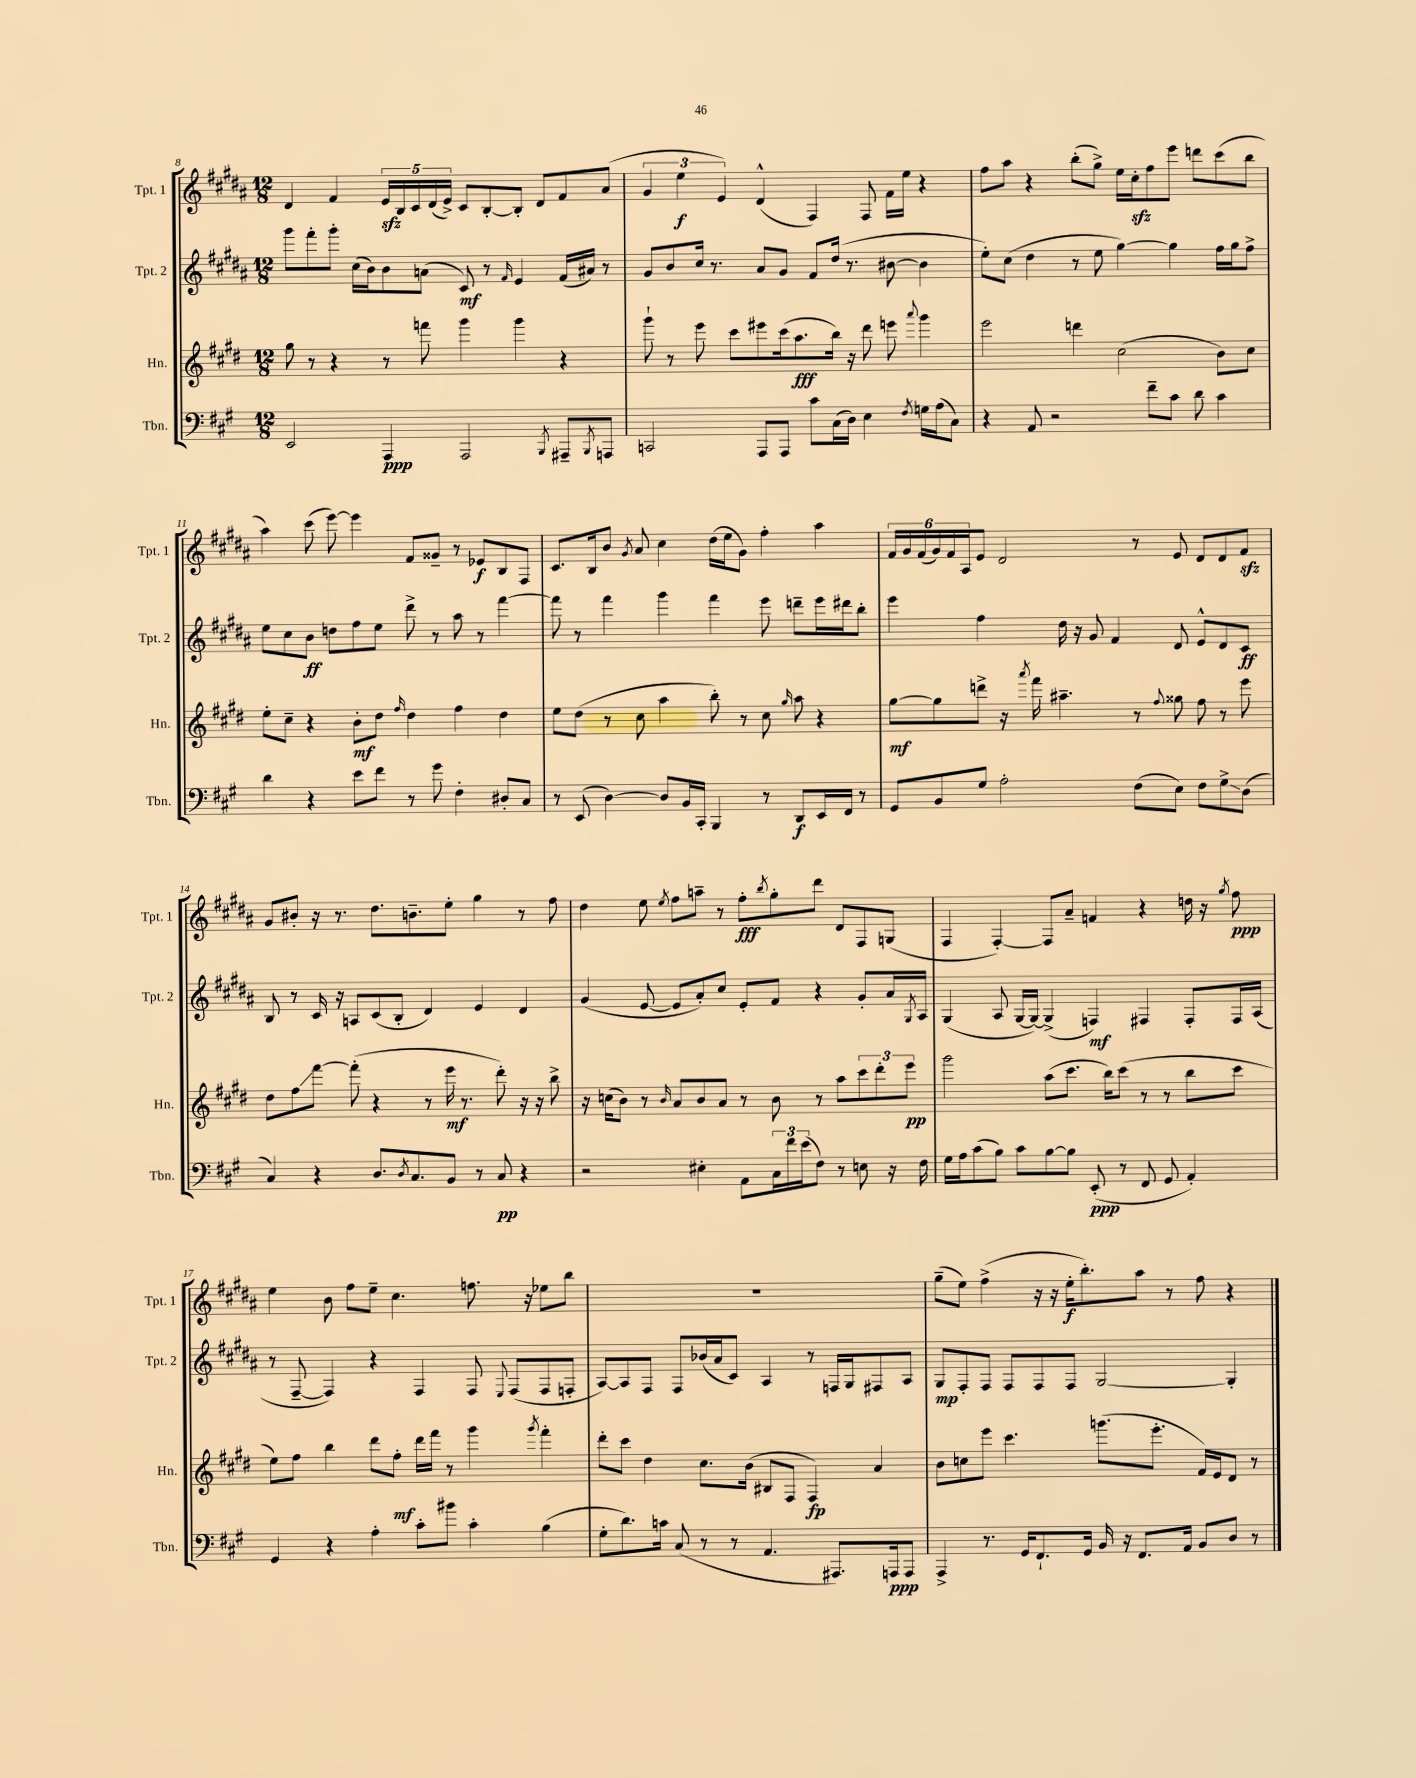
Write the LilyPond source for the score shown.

<<
\new StaffGroup <<
\new Staff = "s0" \with { instrumentName = "Tpt. 1" shortInstrumentName = "Tpt. 1" } {
    \clef treble \key b \major \numericTimeSignature \time 12/8
    dis'4 fis'4 \tuplet 5/4 { e'16\sfz b16 cis'16 dis'16( e'16->) } cis'8 b8~-. b8-. dis'8 fis'8 ais'8( |
    \tuplet 3/2 { gis'4 e''4\f e'4) } dis'4-^( fis4) fis8 fis'16 e''16 r4 |
    fis''8 ais''8 r4 b''8-.( gis''8->) e''16 cis''16-.\sfz fis''8 e'''8 d'''8 cis'''8( b''8 |
    ais''4) cis'''8( e'''8~) e'''4 fis'8 gisis'8-- r8 ees'8\f b8 fis8 |
    cis'8. b16 b'8 \acciaccatura { gis'8 } ais'8 cis''4 dis''16( e''16 gis'8) fis''4-. ais''4 |
    \tuplet 6/4 { fis'16 gis'16 fis'16( gis'16) fis'16 ais16 } e'8 dis'2 r8 e'8 dis'8 dis'8 fis'8\sfz |
    gis'8 bis'8-. r16 r8. dis''8. b'8.-- e''8-. gis''4 r8 fis''8 |
    dis''4 e''8 \acciaccatura { e''8 } fis''8 a''8-- r8 fis''8-.\fff \acciaccatura { b''8 } gis''8-. dis'''8 dis'8 fis8 g8( |
    fis4 fis4~-.) fis8 ais'8-- f'4 r4 d''16 r16 \acciaccatura { gis''8 } fis''8\ppp |
    e''4 b'8 fis''8 e''8-- cis''4. f''8. r16 ees''8 b''8 |
    R1. |
    gis''8--( e''8) fis''4->( r16 r16 e''16-.\f b''8.-.) ais''8 r8 fis''8 r4 \bar "|." |
}
\new Staff = "s1" \with { instrumentName = "Tpt. 2" shortInstrumentName = "Tpt. 2" } {
    \clef treble \key b \major \numericTimeSignature \time 12/8
    gis'''8 fis'''8-. gis'''8-. cis''16( b'16) b'8 a'8( cis'8\mf) r8 \grace { fis'16 } e'4 fis'16( ais'16) r8 |
    gis'8 b'8 cis''16 r8. ais'8 gis'8 fis'8 dis''16( r8. bis'8~ bis'4 |
    e''8-.) cis''8( dis''4 r8 e''8 gis''4~) gis''4 fis''16 gis''16 fis''8-> |
    e''8 cis''8 b'8\ff d''8 fis''8 e''8 dis'''8-> r8 ais''8 r8 fis'''4~ |
    fis'''8 r8 fis'''4 gis'''4 fis'''4 e'''8 d'''8-- e'''16 dis'''16 b''8-. |
    e'''4 fis''4 dis''16 r16 gis'8 fis'4 dis'8 e'8-^ dis'8 cis'8\ff |
    b8 r8 cis'16 r16 a8 cis'8( b8-. dis'4) e'4 dis'4 |
    gis'4( e'8~ e'8 ais'8-.) cis''8 e'8-. fis'8 r4 gis'8-. ais'16 \acciaccatura { gis8 } ais16 |
    gis4( ais8 gis16~ gis16~) gis4->( f4\mf) fis4 fis8-. fis16 ais16( |
    r8 fis8~-- fis4) r4 fis4 fis8 \appoggiatura { e8 } fis8( fis8 f8-. |
    ais8~) ais8 fis8 fis8 bes'16( ais'16 cis'8) ais4 r8 f16 gis16 fis8 ais8 |
    gis8\mp fis8-. fis8 fis8 fis8 fis8 gis2~ gis4-. \bar "|." |
}
\new Staff = "s2" \with { instrumentName = "Hn." shortInstrumentName = "Hn." } {
    \clef treble \key e \major \numericTimeSignature \time 12/8
    gis''8 r8 r4 r8 f'''8 gis'''4 gis'''4 r4 |
    gis'''8-! r8 e'''8 cis'''8 eis'''8 cis'''16( a''8.\fff b''16) r16 dis'''8 e'''8 \appoggiatura { a'''8 } gis'''4 |
    e'''2 d'''4 cis''2( b'8) cis''8 |
    e''8-. cis''8-- r4 b'8-.\mf dis''8 \grace { fis''16 } dis''4 fis''4 dis''4 |
    e''8 dis''8( r8 cis''8 a''4 b''8-.) r8 cis''8 \grace { gis''16 } a''8 r4 |
    gis''8~\mf gis''8 d'''8-> r16 \acciaccatura { a'''8 } fis'''16 ais''4.-- r8 \appoggiatura { fis''8 } gisis''8 fis''8 r8 e'''8 |
    dis''8 fis''8\glissando fis'''8~ fis'''8-.( r4 r8 e'''16\mf r8. dis'''8-.) r16 r16 b''8-> |
    r16 c''16( b'8) r8 \grace { b'16 } a'8 b'8 a'8 r8 b'8 r8 a''8 \tuplet 3/2 { cis'''8 dis'''8-. e'''8\pp } |
    gis'''2 a''8( cis'''8. b''16) cis'''8( r8 r8 b''8 cis'''8 |
    e''8) fis''8 b''4 dis'''8 fis''8-.\mf dis'''16 fis'''16 r8 gis'''4 \acciaccatura { gis'''8 } fis'''4-. |
    dis'''8-. cis'''8 dis''4 cis''8. b'16( bis8 fis8 fis4\fp) a'4 |
    b'8 c''8 e'''8 cis'''4. g'''8.( e'''8.-. fis'16) e'16 dis'8 r8 \bar "|." |
}
\new Staff = "s3" \with { instrumentName = "Tbn." shortInstrumentName = "Tbn." } {
    \clef bass \key a \major \numericTimeSignature \time 12/8
    e,2 a,,4\ppp a,,2 \acciaccatura { b,,8 } ais,,8-- \acciaccatura { b,,8 } a,,8 |
    c,2 a,,8 a,,8 cis'8 cis16( d16) e4 \acciaccatura { fis8 } g16 a16( cis8) |
    r4 a,8 r2 fis'8-- cis'8 d'8 cis'4 |
    d'4 r4 e'8 fis'8 r8 gis'8 fis4-. dis8-. cis8 |
    r8 e,8( d4~) d8 b,16 cis,16-. b,,4 r8 d,8\f e,16 fis,16 r8 |
    gis,8 b,8 gis8 a2-. fis8( e8) fis8 gis8->\glissando d8( |
    cis4) r4 d8. \acciaccatura { d8 } cis8. b,8 r8 cis8\pp r4 |
    r2 eis4-. a,8 \tuplet 3/2 { cis16 fis'16 e'16( } fis8) r8 e8 r16 fis16 |
    gis16 a16 cis'8( b8) cis'8 b8~ b8 e,8-.\ppp( r8 fis,8 gis,8 a,4-.) |
    gis,4 r4 a4-. cis'8-. bis'8 cis'4-. b4( |
    gis8-. d'8.) c'16 cis8( r8 r8 a,4. ais,,8.) a,,16\ppp a,,8 |
    a,,4-> r8. gis,16 fis,8.-! gis,16 b,16 r16 fis,8. a,16 b,8 d8 r8 \bar "|." |
}
>>
>>
\layout { \context { \Score currentBarNumber = #8 } }
